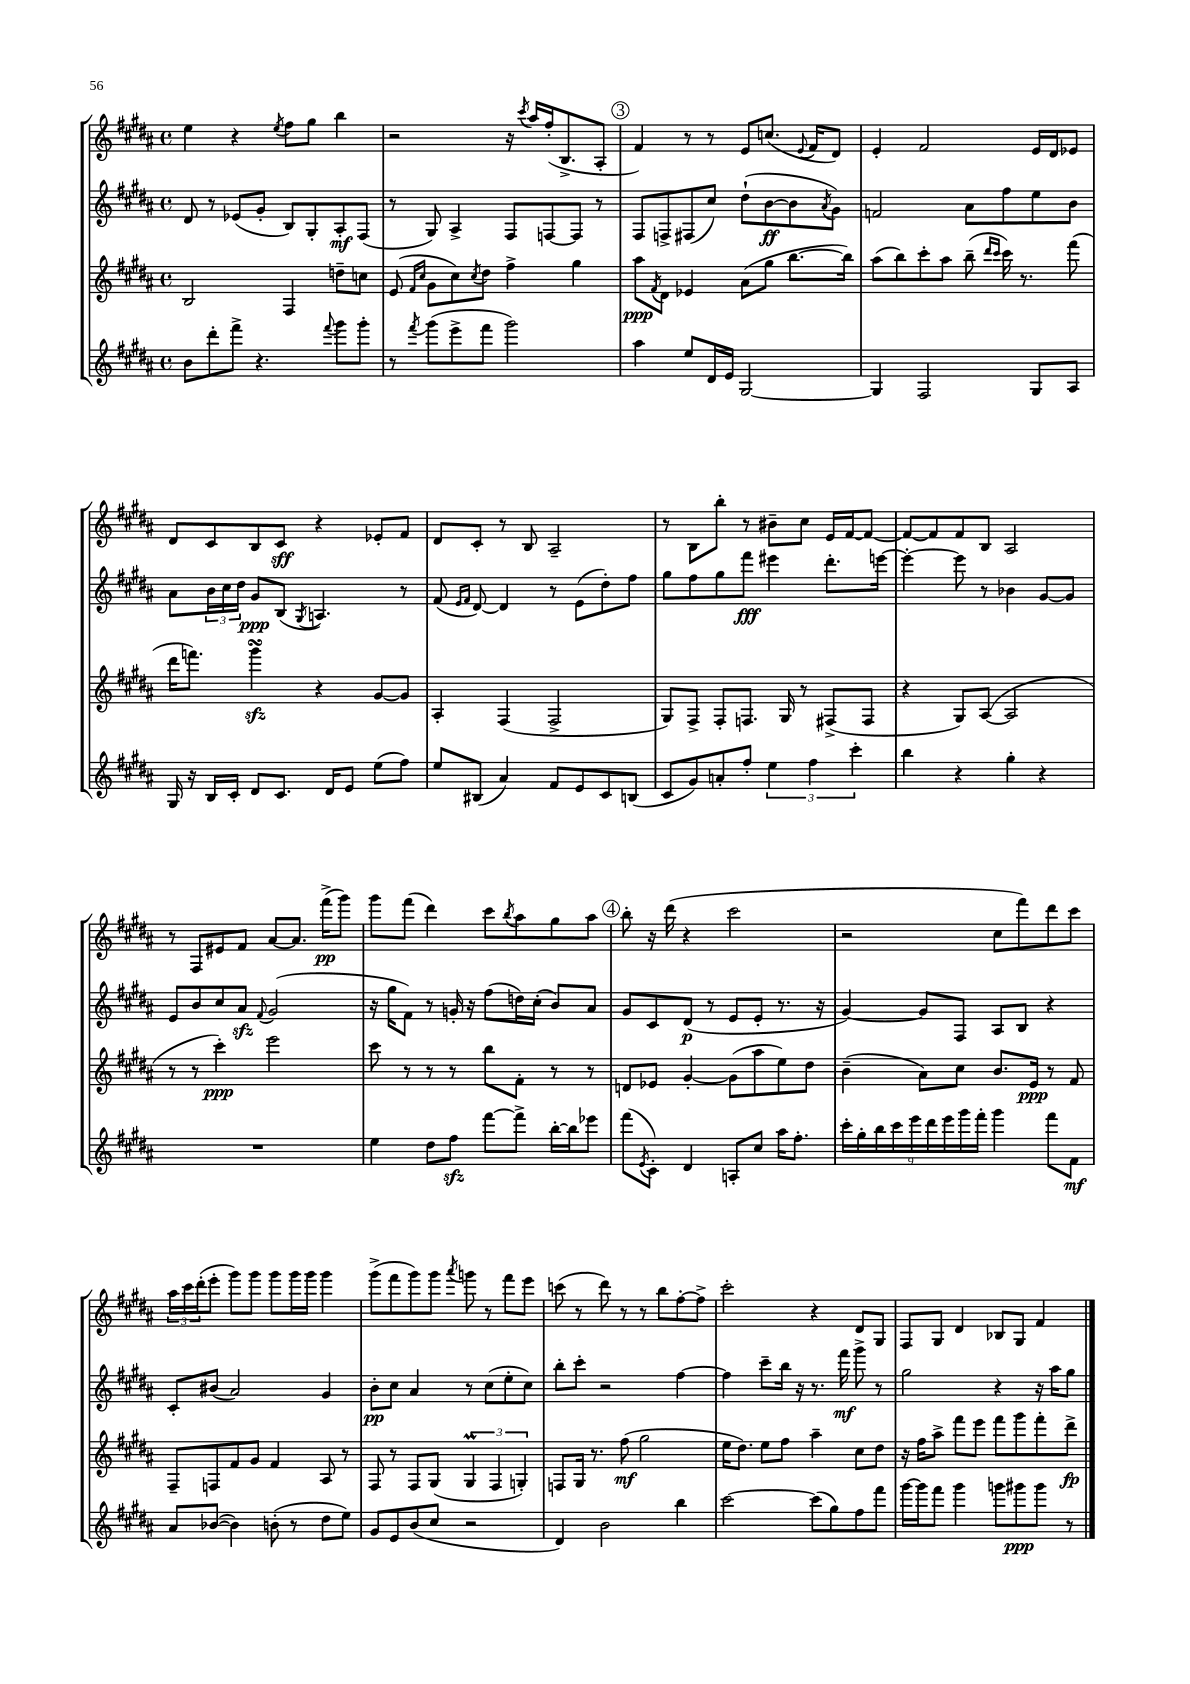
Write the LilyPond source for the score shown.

<<
\new StaffGroup <<
\new Staff = "s0" {
    \clef treble \key b \major \defaultTimeSignature \time 4/4
    e''4 r4 \acciaccatura { e''8 } fis''8 gis''8 b''4 |
    r2 r16 \acciaccatura { cis'''8 } ais''16 fis''16-.( b8.-> ais8-. |
    \mark \markup { \circle "3" } fis'4) r8 r8 e'8 c''8.( \appoggiatura { e'8 } fis'16 dis'8) |
    e'4-. fis'2 e'16 dis'16 ees'8 |
    dis'8 cis'8 b8 cis'8\sff r4 ees'8-. fis'8 |
    dis'8 cis'8-. r8 b8 ais2-- |
    r8 b8 b''8-. r8 bis'8-- cis''8 e'16 fis'16~ fis'8~ |
    fis'8~ fis'8 fis'8 b8 ais2 |
    r8 fis8 eis'8 fis'8 ais'8~ ais'8. fis'''16->\pp( gis'''8) |
    gis'''8 fis'''8( dis'''4) cis'''8 \acciaccatura { b''8 } ais''8 gis''8 ais''8 |
    \mark \markup { \circle "4" } b''8-. r16 dis'''16( r4 cis'''2 |
    r2 cis''8 fis'''8) dis'''8 cis'''8 |
    \tuplet 3/2 { ais''16 cis'''16 dis'''16-.( } e'''8-. gis'''8) gis'''8 gis'''8 gis'''16 gis'''16 gis'''4 |
    gis'''8->( fis'''8 gis'''8) gis'''8 \acciaccatura { ais'''8 } g'''8 r8 fis'''8 e'''8 |
    c'''8( r8 dis'''8) r8 r8 b''8 fis''8~-. fis''8-> |
    cis'''2-. r4 dis'8 gis8 |
    fis8 gis8 dis'4 bes8 gis8 fis'4 \bar "|." |
}
\new Staff = "s1" {
    \clef treble \key b \major \defaultTimeSignature \time 4/4
    dis'8 r8 ees'8( gis'8-. b8) gis8-. ais8-.\mf fis8( |
    r8 gis8) ais4-> fis8 f8~ f8 r8 |
    \mark \markup { \circle "3" } fis8 f8-> fis8( cis''8) dis''8-!( b'8~\ff b'8 \acciaccatura { ais'8 } gis'8) |
    f'2 ais'8 fis''8 e''8 b'8 |
    ais'8 \tuplet 3/2 { b'16 cis''16 dis''16 } gis'8\ppp b8( \acciaccatura { gis8 } a4.) r8 |
    fis'8( \grace { e'16 fis'16 } dis'8~) dis'4 r8 e'8( dis''8-.) fis''8 |
    gis''8 fis''8 gis''8 fis'''8\fff eis'''4 dis'''8.-. e'''16~ |
    e'''4~-. e'''8 r8 bes'4 gis'8~ gis'8 |
    e'8 b'8 cis''8 ais'8\sfz \appoggiatura { fis'8 } gis'2( |
    r16 gis''16 fis'8) r8 g'16-. r16 fis''8( d''16) cis''16-.( b'8) ais'8 |
    \mark \markup { \circle "4" } gis'8 cis'8 dis'8\p( r8 e'8 e'8-. r8. r16 |
    gis'4~) gis'8 fis8 ais8 b8 r4 |
    cis'8-. bis'8( ais'2) gis'4 |
    b'8-.\pp cis''8 ais'4 r8 cis''8( e''8-. cis''8) |
    b''8-. cis'''8-. r2 fis''4~ |
    fis''4 cis'''8-- b''16 r16 r8. fis'''16\mf gis'''8-> r8 |
    gis''2 r4 r16 ais''16 gis''8 \bar "|." |
}
\new Staff = "s2" {
    \clef treble \key b \major \defaultTimeSignature \time 4/4
    b2 fis4 d''8-- c''8 |
    e'8( \grace { fis'16 cis''16 } gis'8 cis''8) \acciaccatura { cis''8 } dis''8 fis''4-> gis''4 |
    \mark \markup { \circle "3" } ais''8\ppp \acciaccatura { fis'8 } dis'8 ees'4 ais'8( gis''8 b''8.~ b''16) |
    ais''8( b''8) cis'''8-. ais''8 b''8--( \grace { dis'''16 cis'''16 } cis'''16) r8. fis'''8( |
    dis'''16 f'''8.) gis'''4\turn\sfz r4 gis'8~ gis'8 |
    ais4-. fis4( fis2-> |
    gis8) fis8-> fis8-. f8. gis16 r8 fis8->( fis8 |
    r4 gis8) ais8~( ais2 |
    r8 r8 cis'''4-.\ppp) e'''2 |
    cis'''8 r8 r8 r8 b''8 fis'8-. r8 r8 |
    \mark \markup { \circle "4" } d'8 ees'8 gis'4~-. gis'8( ais''8 e''8) dis''8 |
    b'4--( ais'8) cis''8 b'8. e'16\ppp r8 fis'8 |
    fis8-- f8 fis'8 gis'8 fis'4 ais8 r8 |
    fis8 r8 fis8 gis8( \tuplet 3/2 { gis4\prall fis4 g4-.) } |
    f8 gis16 r8. fis''8\mf( gis''2 |
    e''16 dis''8.) e''8 fis''8 ais''4-- cis''8 dis''8 |
    r16 fis''16 ais''8-> fis'''8 e'''8 fis'''8 gis'''8 fis'''8-. dis'''8->\fp \bar "|." |
}
\new Staff = "s3" {
    \clef treble \key b \major \defaultTimeSignature \time 4/4
    b'8 dis'''8-. fis'''8-> r4. \appoggiatura { fis'''8 } gis'''8 gis'''8-. |
    r8 \acciaccatura { fis'''8 } gis'''8( e'''8-> fis'''8 gis'''2) |
    \mark \markup { \circle "3" } ais''4 e''8 dis'16 e'16 gis2~ |
    gis4 fis2 gis8 ais8 |
    gis16 r16 b16 cis'16-. dis'8 cis'8. dis'16 e'8 e''8( fis''8) |
    e''8 bis8( ais'4) fis'8 e'8 cis'8 b8( |
    cis'8 gis'8) a'8-. fis''8-. \tuplet 3/2 { e''4 fis''4 cis'''4-. } |
    b''4 r4 gis''4-. r4 |
    R1 |
    e''4 dis''8 fis''8\sfz fis'''8~ fis'''8-> b''16~-. b''16 ees'''8 |
    \mark \markup { \circle "4" } fis'''8( \acciaccatura { e'8 } cis'8-.) dis'4 a8-. cis''8 ais''16 fis''8.-. |
    \tuplet 9/8 { cis'''16-. gis''16-. b''16 cis'''16 e'''16 dis'''16 e'''16 gis'''16 fis'''16-. } gis'''4 fis'''8 fis'8\mf |
    ais'8 bes'8~( bes'4) b'8-.( r8 dis''8 e''8) |
    gis'8 e'8 b'8( cis''8 r2 |
    dis'4) b'2 b''4 |
    cis'''2~ cis'''8( gis''8) fis''8 fis'''8 |
    gis'''16~ gis'''16 fis'''8 gis'''4 g'''8 gis'''8\ppp gis'''8 r8 \bar "|." |
}
>>
>>
\layout { \context { \Score \remove "Bar_number_engraver" } }
